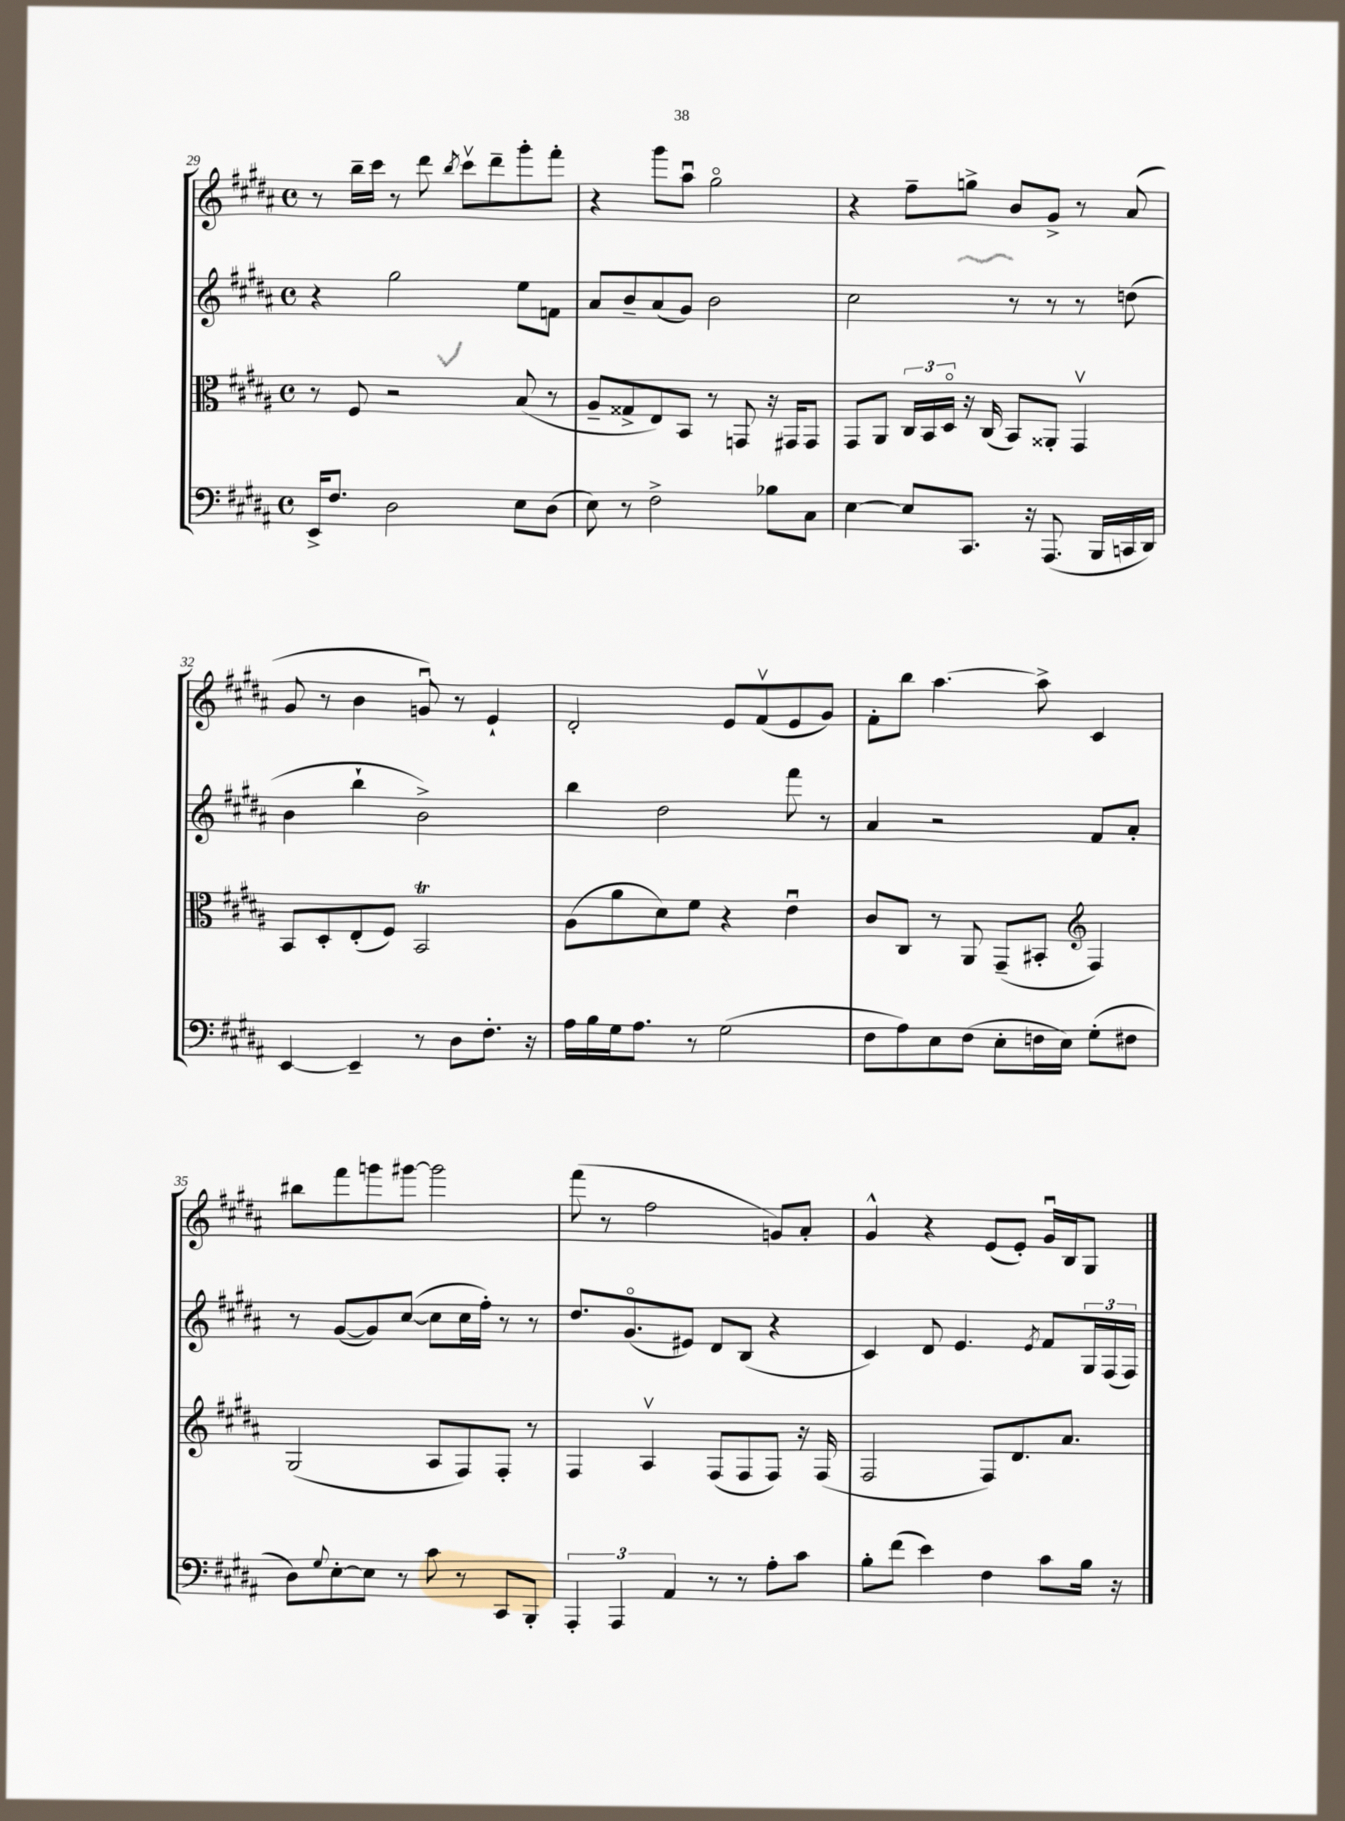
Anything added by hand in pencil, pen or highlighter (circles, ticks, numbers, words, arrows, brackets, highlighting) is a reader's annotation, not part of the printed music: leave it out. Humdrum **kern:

**kern	**kern	**kern	**kern
*part4	*part3	*part2	*part1
*staff4	*staff3	*staff2	*staff1
*clefF4	*clefC3	*clefG2	*clefG2
*k[f#c#g#d#a#]	*k[f#c#g#d#a#]	*k[f#c#g#d#a#]	*k[f#c#g#d#a#]
*M4/4	*M4/4	*M4/4	*M4/4
*met(c)	*met(c)	*met(c)	*met(c)
=29	=29	=29	=29
16EE^/KL	8r	4r	8r
8.F#/J	.	.	.
.	8F#/	.	16bb~\LL
.	.	.	16ccc#\JJ
2D#\	2r	2gg#\	8r
.	.	.	8ddd#\
.	.	.	8qbb/
.	.	.	8ccc#v\L
.	.	.	8ddd#~\
8E\L	(8B/	8ee\L	8ggg#'\
(8D#\J	8r	8fn\J	8fff#'\J
=30	=30	=30	=30
8E\)	8A#~/L	8a#/L	4r
8r	8G##X^/	8b~/	.
2F#^\	8E/)	(8a#/	8ggg#\L
.	8BB/J	8g#/J)	8aa#u\J
.	8r	2b\	2gg#\
.	8GGn/	.	.
8B-X\L	16r	.	.
.	16GG#X/KL	.	.
8C#\J	8GG#/J	.	.
=31	=31	=31	=31
[4E\	8GG#/L	2cc#\	4r
.	8AA#/J	.	.
8E/L]	24C#/LL	.	8ff#~\L
.	24BB/	.	.
.	24D#/JJ	.	.
8.CC#/J	16r	.	8ggn^\J
.	(16C#/	.	.
.	8BB/L)	8r	8b/L
16r	.	.	.
(8.AAA#/	8AA##X'/J	8r	8g#^/J
.	4GG#v/	8r	8r
16BBB/LL	.	.	.
16CCn/	.	(8ddn\	(8a#/
16DD#/JJ)	.	.	.
!!LO:LB:g=z
=32	=32	=32	=32
[4EE/	8BB/L	4b\	8g#/
.	8D#'/	.	8r
4EE~/]	(8E'/	4bb`\	4b\
.	8F#/J)	.	.
8r	2BBT/	2b^\)	8gnu/)
8D#\L	.	.	8r
8.F#'\J	.	.	4e`/
16r	.	.	.
=33	=33	=33	=33
16A#\LL	(8A#\L	4bb\	2d#'/
16B\	.	.	.
16G#\J	8a#\	.	.
8.A#\J	.	.	.
.	8d#\)	2dd#\	.
8r	8f#\J	.	.
(2G#\	4r	.	8e/L
.	.	.	(8f#v/
.	4eu\	8fff#\	8e/
.	.	8r	8g#/J)
=34	=34	=34	=34
8F#\L	8c#/L	4a#/	8f#'\L
8A#\)	8C#/J	.	8bb\J
8E\	8r	2r	[4.aa#\
(8F#\J	8AA#/	.	.
8E'\L	(8GG#~/L	.	.
16Fn\L	8BB#X'/J	.	8aa#^\]
16E\JJ)	.	.	.
*	*clefG2	*	*
(8G#'\L	4F#/)	8f#/L	4c#/
8F#X\J	.	8a#'/J	.
!!LO:LB:g=z
=35	=35	=35	=35
8D#\L)	(2G#/	8r	8bb#X\L
8qqG#/	.	.	.
[8E'\	.	([8g#/L	8fff#\
8E\J]	.	8g#/])	8gggn\
8r	.	([8cc#/J	[8ggg#X\J
8c#\	8A#/L	8cc#\L]	2ggg#\]
8r	8F#/)	16cc#\L	.
.	.	16ff#'\JJ)	.
8CC#/L	8F#'/J	8r	.
8BBB'/J	8r	8r	.
=36	=36	=36	=36
6AAA#'/	4F#/	8.dd#/L	(8fff#\
.	.	.	8r
6AAA#/	.	.	.
.	.	(8.g#/	.
.	4A#v/	.	2ff#\
6AA#/	.	.	.
.	.	8e#X/J)	.
8r	(8F#/L	8d#/L	.
8r	8F#/	(8B/J	.
8A#'\L	8F#/J)	4r	8gn/L)
8c#\J	16r	.	8a#'/J
.	(16F#/	.	.
=37	=37	=37	=37
8B'\L	2F#/	4c#/)	4g#^^/
(8f#\J	.	.	.
4e\)	.	8d#/	4r
.	.	4.e/	.
4F#\	8F#/L)	.	(8e/L
.	8.d#/	.	8e'/J)
.	.	8qe/	.
8c#\L	.	8f#/L	16g#u/LL
.	8.a#/J	.	16B/J
16B\Jk	.	24G#/L	8G#/J
.	.	(24F#/	.
16r	.	.	.
.	.	24F#/JJ)	.
==	==	==	==
*-	*-	*-	*-
